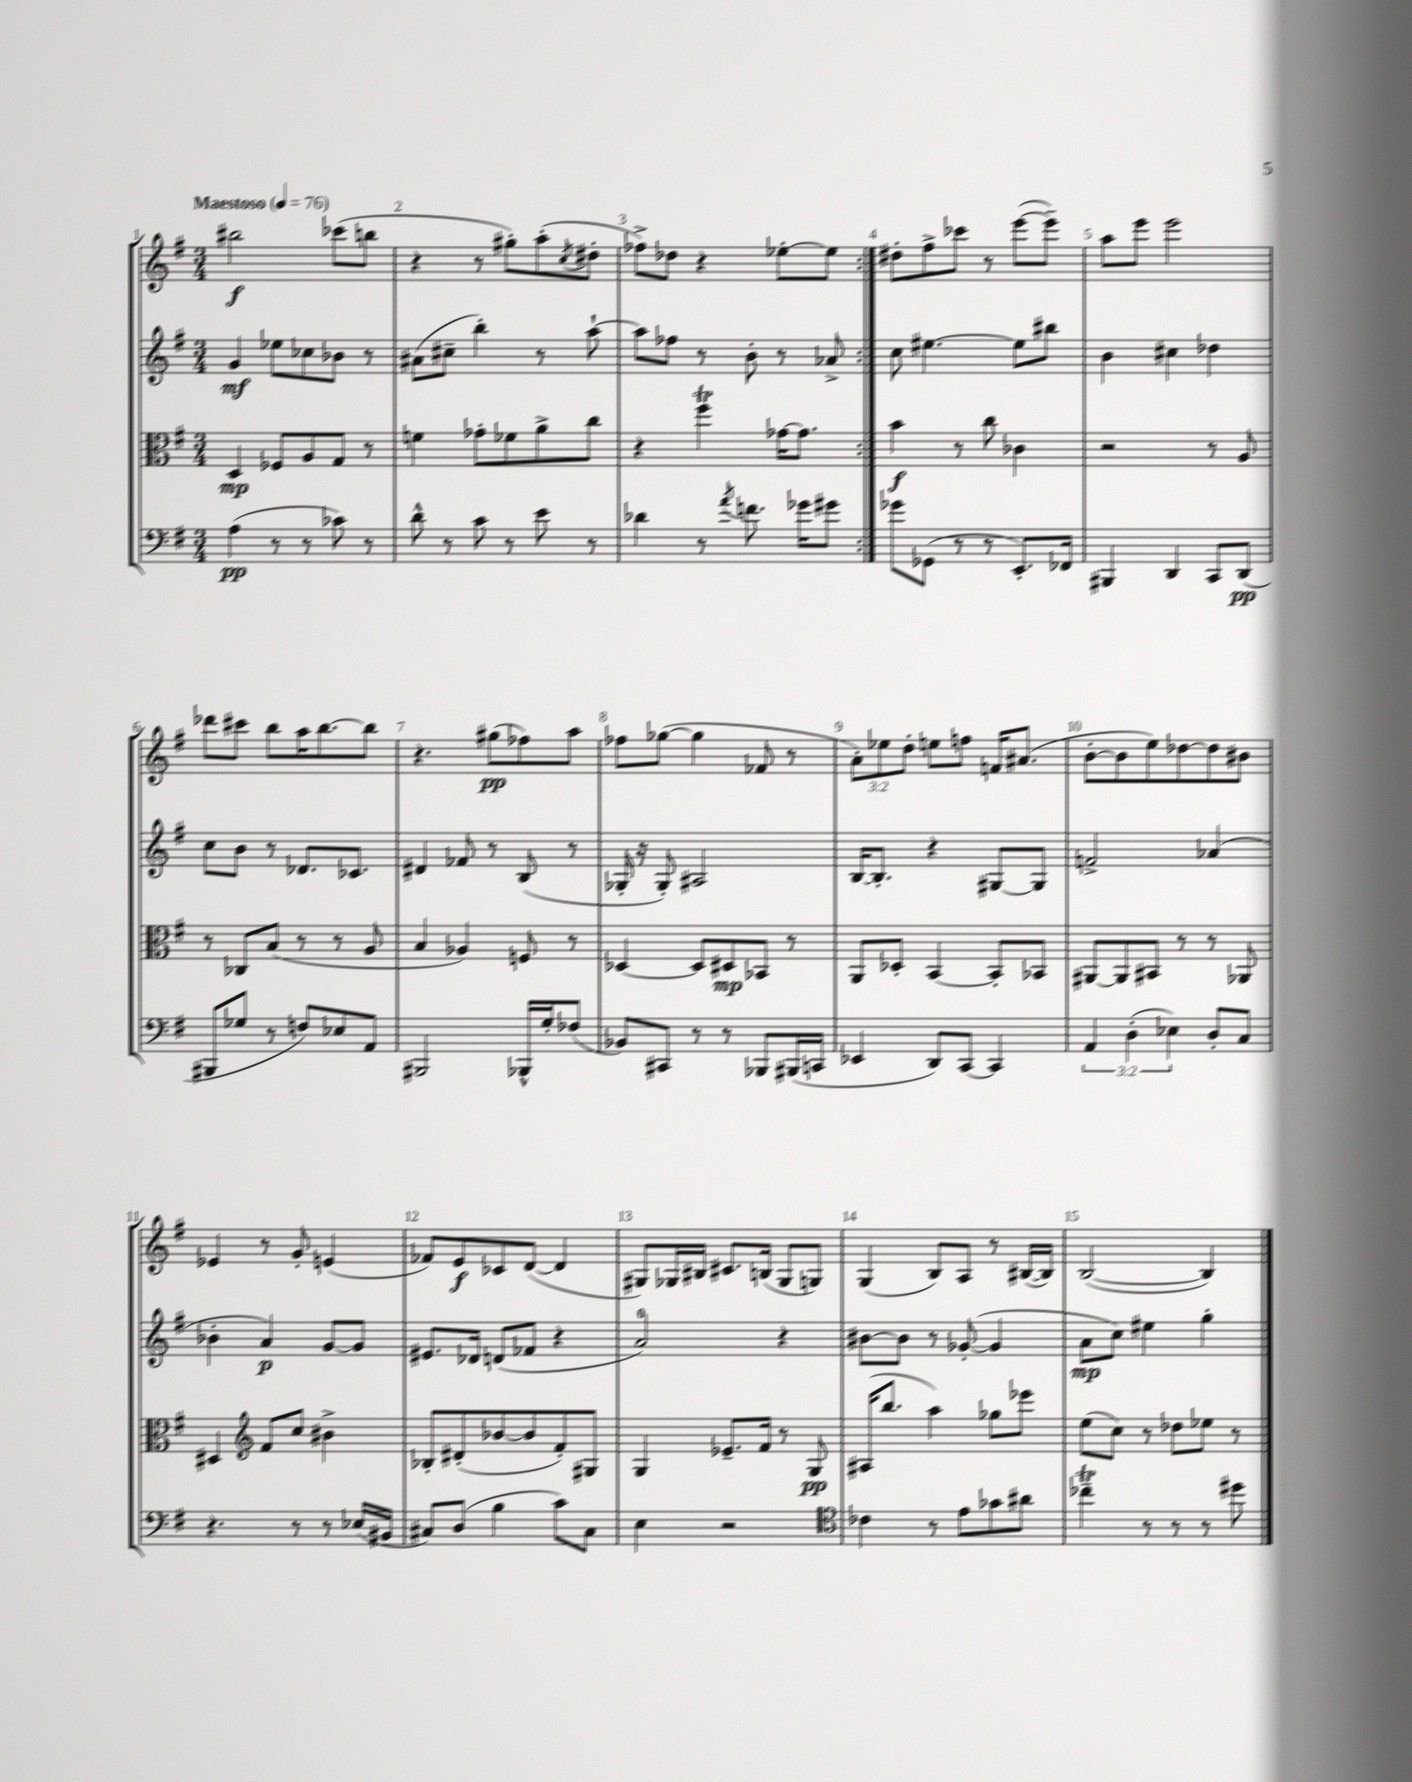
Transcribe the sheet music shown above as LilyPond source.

<<
\new StaffGroup <<
\new Staff = "s0" {
    \clef treble \key g \major \numericTimeSignature \time 3/4 \override Staff.TupletNumber.text = #tuplet-number::calc-fraction-text \tempo "Maestoso" 4 = 76
    \repeat volta 2 { bis''2\f ces'''8( b''8 |
    r4 r8 gis''8-.) a''8-.( \acciaccatura { c''8 } dis''8-. |
    fes''8->) des''8 r4 ees''8~-. ees''8 | }
    dis''8-. fis''8-> ces'''8 r8 e'''8~( e'''8--) |
    a''8 e'''8 e'''2 |
    des'''8 cis'''8 b''8 a''16 b''8.~ b''8 |
    r4. gis''8\pp( fes''8) a''8 |
    fes''8 ges''8~( ges''4 fes'8 r8 |
    \tuplet 3/2 { a'8-.) ees''8 d''8-. } e''8 f''8 f'16 ais'8.( |
    b'8~-. b'8 e''8) des''8~ des''8 bis'8 |
    ees'4 r8 g'8-. e'4( |
    fes'8) e'8\f ces'8 d'8~( d'4 |
    gis8) ges16 bis16 cis'8. b16( ges8 g8) |
    g4( b8) a8 r8 bis16~( bis16) |
    b2~( b4) \bar "|." |
}
\new Staff = "s1" {
    \clef treble \key g \major \numericTimeSignature \time 3/4
    \repeat volta 2 { g'4\mf ees''8 ces''8 bes'8 r8 |
    ais'8( cis''8-- b''4-.) r8 a''8~-! |
    a''8 fes''8 r8 b'8-. r8 aes'8-> | }
    c''8 eis''4.~ eis''8 bis''8 |
    b'4 cis''4 des''4 |
    c''8 b'8 r8 des'8. ces'8. |
    dis'4 fes'8 r8 b8( r8 |
    ges16-. r16 ges8-.) ais2 |
    b16~ b8.-. r4 gis8~ gis8 |
    f'2-> aes'4( |
    bes'4-. a'4\p) g'8~ g'8 |
    eis'8. des'16 d'8( fes'8 r4 |
    a'2-0) r4 |
    bis'8~ bis'8 r8 ges'8~-.( ges'4 |
    a'8\mp c''8) eis''4 g''4-. \bar "|." |
}
\new Staff = "s2" {
    \clef alto \key g \major \numericTimeSignature \time 3/4
    \repeat volta 2 { d4\mp fes8 a8 g8 r8 |
    f'4 ges'8-. fes'8 a'8-> c''8 |
    r4 fis''4\trill ges'16~ ges'8. | }
    b'4\f r8 c''8 ces'4 |
    r2 r8 a8 |
    r8 ces8 b8( r8 r8 a8 |
    b4 aes4) f8 r8 |
    des4~ des8 dis8\mp bes,8 r8 |
    a,8 des8-. b,4~ b,8-. bes,8 |
    ais,8~ ais,8 bis,8 r8 r8 aes,8 |
    dis4 \clef treble fis'8 c''8 bis'4-> |
    bes8-. dis'8-.( bes'8~ bes'8 fis'8-.) gis8 |
    g4 ees'8.-- fis'16 r8 g8\pp |
    ais16( b''8. a''4) ges''8 ees'''8 |
    e''8( c''8) r8 des''8 ees''8 r8 \bar "|." |
}
\new Staff = "s3" {
    \clef bass \key g \major \numericTimeSignature \time 3/4 \override Staff.TupletNumber.text = #tuplet-number::calc-fraction-text
    \repeat volta 2 { a4\pp( r8 r8 ces'8) r8 |
    d'8-^ r8 c'8 r8 e'8 r8 |
    des'4 r8 \acciaccatura { a'8 } f'8. ges'16 gis'8 | }
    ges'8 ges,8( r8 r8 e,8.-.) fes,16 |
    bis,,4 d,4 c,8 d,8\pp( |
    bis,,8 ges8 r8 f8) ees8 a,8 |
    bis,,2 bes,,16-^ g16-. fes8( |
    bes,8) cis,8 r8 r8 bes,,8 bis,,16( c,16 |
    ees,4 d,8) c,8~ c,4 |
    \tuplet 3/2 { a,4 d4-.( ees4) } d8-. c8 |
    r4. r8 r8 ees16( bis,16 |
    cis8) d8( b4 c'8) cis8 |
    e4 r2 |
    \clef tenor ces'4 r8 e'8 ges'8 ais'8 |
    ces''4--\trill r8 r8 r8 dis''8 \bar "|." |
}
>>
>>
\layout { \context { \Score \override BarNumber.break-visibility = ##(#f #t #t) barNumberVisibility = #all-bar-numbers-visible } }
